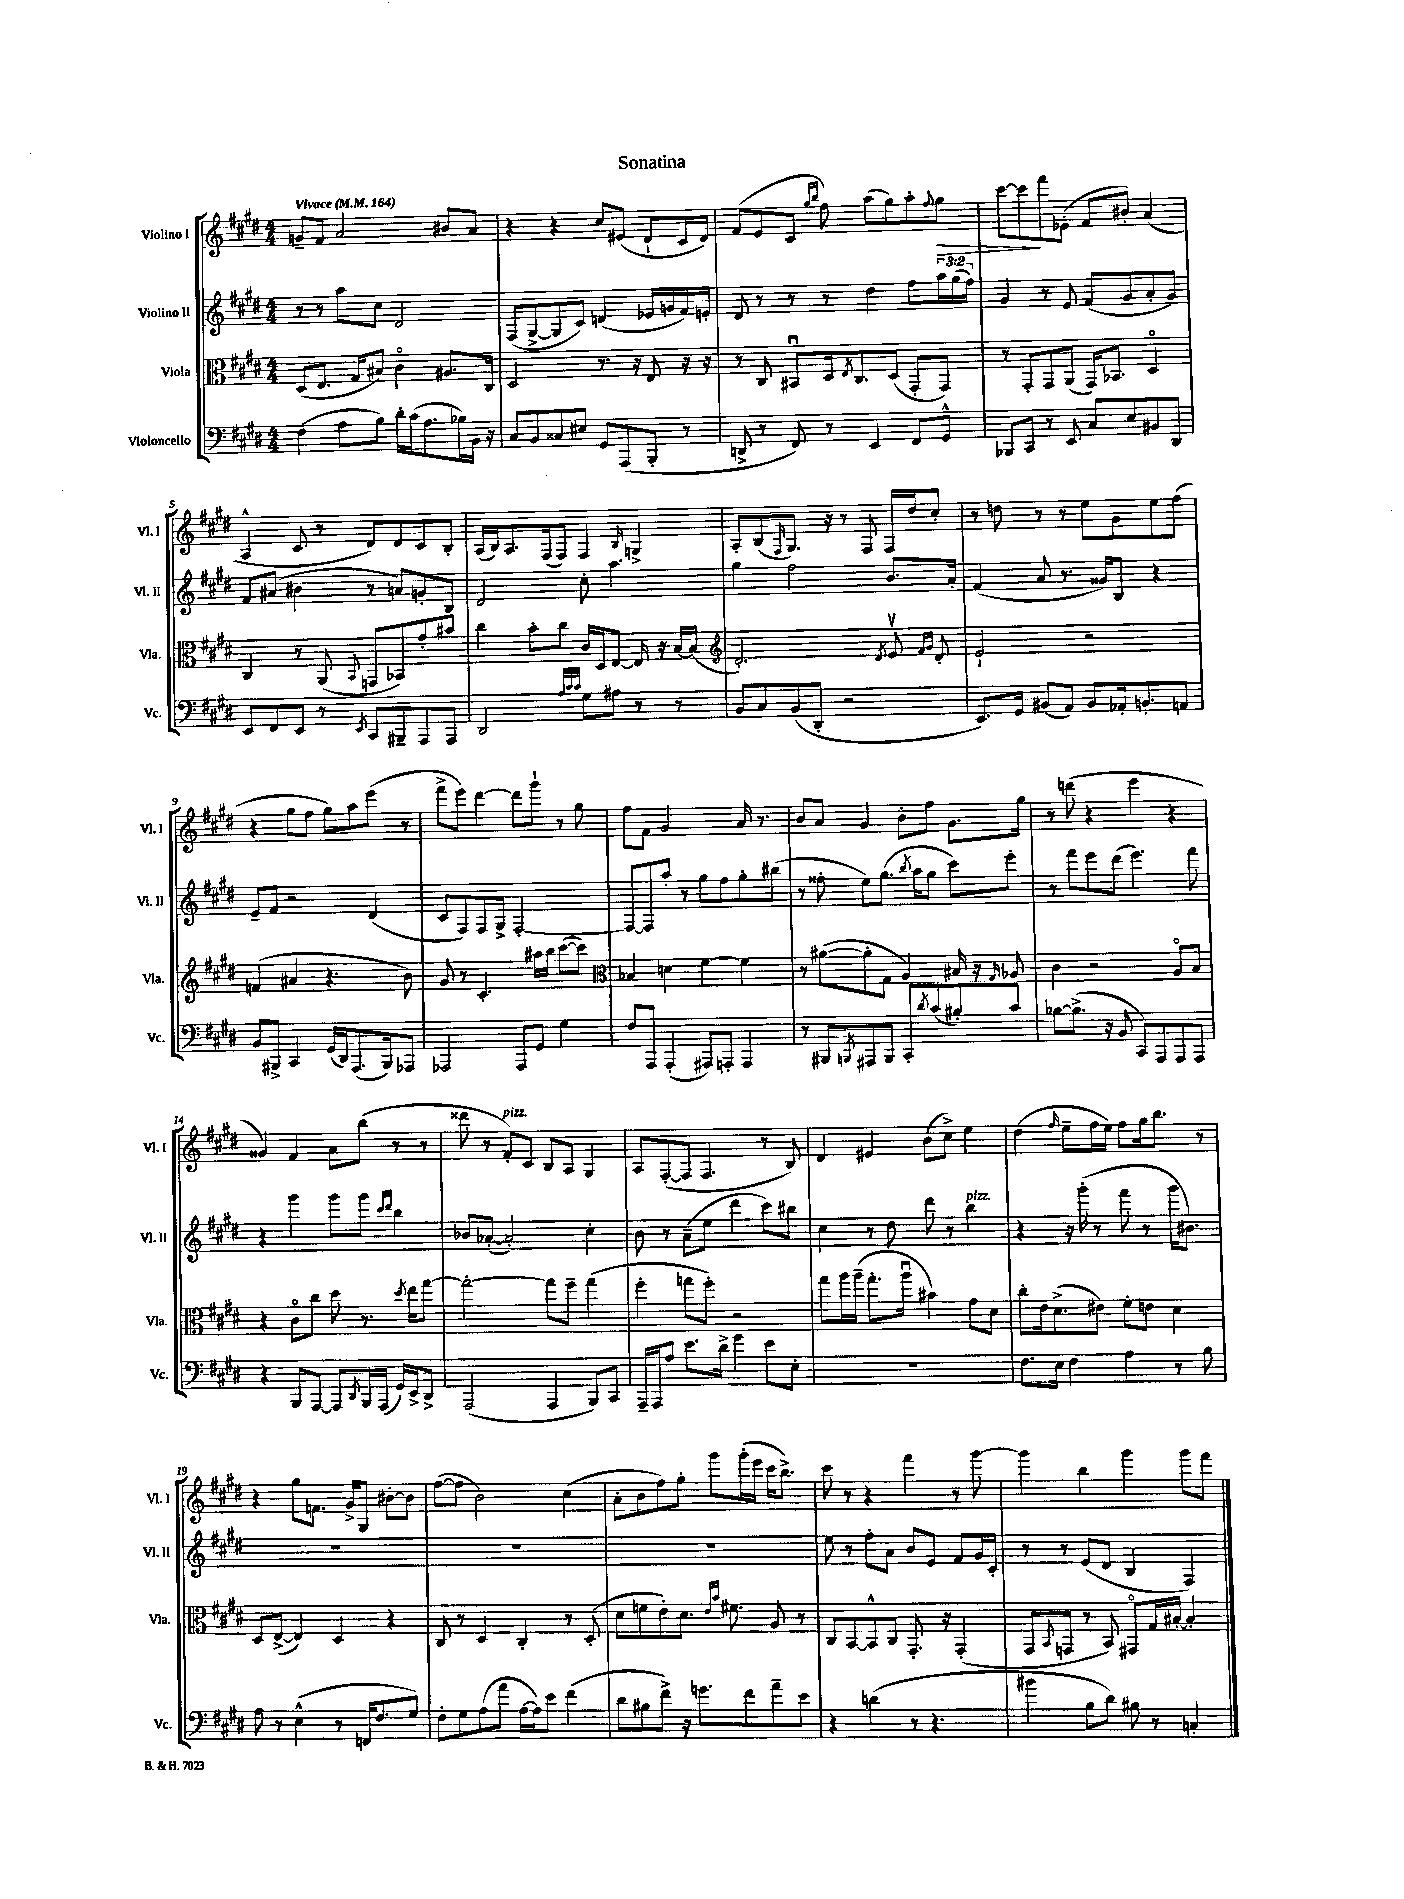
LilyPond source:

\header { title = "Sonatina" }
<<
\new StaffGroup <<
\new Staff = "s0" \with { instrumentName = "Violino I" shortInstrumentName = "Vl. I" } {
    \clef treble \key e \major \numericTimeSignature \time 4/4 \tempo "Vivace" 4 = 164
    g'8-- fis'8 a'2 bis'8 a'8 |
    r4 r4 cis''8 eis'8( dis'8-! cis'16 dis'16) |
    fis'8( e'8 cis'8 \grace { gis''16 b''16 } fis''8) a''8( gis''8) a''8-. \appoggiatura { fis''8 } gis''8\> |
    cis'''8~ cis'''8\! fis'''8 ees'8-.( fis'8 bis'8-.) a'4( |
    a4-^ cis'8 r8 dis'8) dis'8 cis'8 b8-. |
    a16( b16) a8. fis16( fis8) fis4 \grace { b16 } g4-> |
    a8-. b8( \grace { fis16 } gis8.) r16 r8 fis8 fis16 dis''16 cis''8-. |
    r8 d''8 r8 r8 e''8 gis'8 e''8 fis''8( |
    r4 gis''8 fis''8 gis''8) a''8 e'''8( r8 |
    fis'''8-> e'''8) dis'''4~ dis'''8 gis'''8-! r8 gis''8 |
    fis''8 fis'8 gis'2 a'16 r8. |
    b'8 a'8 gis'4 b'8-. fis''8 gis'8. gis''16 |
    r8 d'''8( r4 e'''4 r4 |
    gisis'4) fis'4 a'8 b''8( r8 r8 |
    disis'''8 r8 fis'8-.^\markup { \italic "pizz." }) cis'8 b8 a8 gis4 |
    a8 fis8~-.( fis8 fis4. r8 b8) |
    dis'4 eis'4 b'8( cis''8->) e''4 |
    dis''4( \grace { fis''16 } e''8-- fis''16 e''16) fis''8 gis''16 b''8. r8 |
    r4 gis''8 f'8. gis'16-> gis8 bis'8~-. bis'8 |
    fis''8~( fis''8 b'2) cis''4( |
    a'8-. b'8 fis''8) gis''8-. gis'''8 gis'''16-.( e'''16 cis'''16 b''8.->) |
    cis'''8 r8 r4 fis'''4 r8 gis'''8~ |
    gis'''4 b''4 gis'''4 gis'''8 fis'''8 \bar "|." |
}
\new Staff = "s1" \with { instrumentName = "Violino II" shortInstrumentName = "Vl. II" } {
    \clef treble \key e \major \numericTimeSignature \time 4/4 \override Staff.TupletNumber.text = #tuplet-number::calc-fraction-text
    r8 r8 a''8 cis''8 dis'2 |
    fis8( gis8~-> gis8 cis'8) d'4( ees'16 g'16 fis'16) e'16-. |
    dis'8 r8 r8 r8 dis''4 fis''8 \tuplet 3/2 { a''16 gis''16( fis''16) } |
    gis'4 r8 e'8 fis'8( gis'8 a'8-. gis'8) |
    fis'8 ais'8( bis'4 r8 a'8) g'8-. b8 |
    dis'2 cis''8-. a''4. |
    gis''4 fis''2 b'8. a'16-. |
    fis'4( a'8 r8. gisis'16) b8 r4 |
    e'8-- fis'8 r2 dis'4( |
    cis'8 fis8) fis8 gis8-> fis2~-. |
    fis8~ fis8 a''8-. r8 gis''8 fis''8 gis''8-. bis''8( |
    r8 fisis''8-. e''8) gis''8.( \acciaccatura { b''8 } a''16 gis''8 cis'''8) e'''8-. |
    r8 fis'''8 e'''8 dis'''8( e'''4.) fis'''8 |
    r4 gis'''4 gis'''8 gis'''8 \grace { cis'''16 dis'''16 } b''4 |
    bes'8 aes'8~-.( aes'2-.) cis''4-. |
    b'8 r8 a'8--( e''8 dis'''4 cis'''8) bis''8 |
    cis''4 r8 dis''8 dis'''8 r8 b''4^\markup { \italic "pizz." } |
    r4 r16 gis'''16-.( r8 fis'''8 r8 gis'''16 bis'8.) |
    R1 |
    R1 |
    R1 |
    e''8 r8 fis''8-. a'8 b'8 e'8 fis'8 gis'16 cis'16-. |
    r8 r8 e'8( dis'8 b4 fis4) \bar "|." |
}
\new Staff = "s2" \with { instrumentName = "Viola" shortInstrumentName = "Vla." } {
    \clef alto \key e \major \numericTimeSignature \time 4/4
    dis8( e8. gis16 bis8) cis'4\flageolet ais8. cis16 |
    dis2 r8. r16 e8 r16 r16 |
    r8 cis8 bis,8\downbow dis16 \acciaccatura { e8 } cis8. dis8( gis,8-. gis,8) |
    r8 gis,8-. gis,8 a,8( gis,16) bes,8. dis4\flageolet |
    cis4 r8 a,8( \appoggiatura { b,8 } g,8 bes,8) gis'8-. bis'8 |
    cis''4 b'8-. cis''8 cis'16 dis16 e8~ e16 r16 b16~ b16( |
    \clef treble dis'2.-.) \acciaccatura { dis'8 } e'8\upbow \grace { fis'16 gis'16 } dis'8-. |
    e'2-! r2 |
    f'4( ais'4 r4. b'8) |
    gis'8 r8 cis'4.-. ais''16 b''16 cis'''8~( cis'''8) |
    \clef alto bes4 d'4 fis'4~ fis'4 |
    r8 ais'8~( ais'8-. gis8 a4) bis16 r16 \grace { gis16 } aes8 |
    cis'4 r2 a8\flageolet b8 |
    r4 cis'8\flageolet cis''8 dis''8 r8. \acciaccatura { dis''8 } e''16 gis''8~ |
    gis''2~-. gis''8 fis''8-- gis''4( |
    fis''4-. g''8 fis''8-.) r2 |
    gis''8 a''16 a''16--( gis''8.-. a''16\downbow bis'4) gis'8 dis'8 |
    cis''8-. e'16 dis'8.->( eis'8) fis'8-. e'8 dis'4 |
    dis8 e8~->( e4) dis4 r4 |
    cis8 r8 dis4 cis4-. r8 dis8-.( |
    dis'8 f'8 e'8-.) dis'8. \grace { e'16 b'16 } fis'8. a8 r8 |
    cis8 b,8~ b,8-^ cis8 gis,8.-. r16 gis,4-.( |
    gis,8 \appoggiatura { b,8 } g,8 r8 b,8) gis,8\flageolet gis16 bis16~-. bis4-. \bar "|." |
}
\new Staff = "s3" \with { instrumentName = "Violoncello" shortInstrumentName = "Vc." } {
    \clef bass \key e \major \numericTimeSignature \time 4/4
    fis4( a8 b8) dis'16-. cis'16( a8. bes16) b,16 r16 |
    cis8 b,8 cisis8 eis8 gis,8 a,,8( b,,8-. r8 |
    d,8-> r8 fis,8) r8 e,4 fis,8 gis,8-^ |
    bes,,8 cis,8 r8 e,8 cis8 e8 bis,8 dis,8 |
    e,8 fis,8 e,8 r8 \acciaccatura { e,8 } cis,8 bis,,8-- a,,8 a,,8 |
    dis,2 \grace { a32 cis'32 cis'32 } gis8 ais8 r8 r8 |
    b,8 cis8 b,8( dis,8-. r2 |
    e,8.) gis,16 bis,8( a,8) bis,8 aes,16-. b,8.-. a,8 |
    b,8 bis,,8-> cis,4 gis,16( dis,16) a,,8.( bis,,16) aes,,8 |
    aes,,2 aes,,8 gis,8 gis4 |
    fis8 a,,8 a,,4-.( ais,,8) a,,8-. a,,4 |
    r8 bis,,8 \acciaccatura { b,,8 } ais,,8 b,,8 cis,8-. \acciaccatura { dis'8 } cis'8( bis8-.) cis'8 |
    bes8~ bes8.->( r16 b,8 cis,8) a,,8 a,,8 a,,8 |
    r4 b,,8 a,,8~ a,,8 \acciaccatura { dis,8 } b,,16 a,,16( gis,16) e,16-> dis,8-> |
    a,,2( a,,4 b,,8) cis,8 |
    a,,16-- a,,16 a8 e'8. dis'16-> gis'4 e'8 e8-. |
    R1 |
    fis8. e16 fis4 a4 r8 b8 |
    a8 r8 e4-^( r8 f,16 fis8. gis8) |
    fis8-. gis8 a8( a'8 a16~ a16) e'8 fis'4( |
    dis'8 bis8 fis'8->) r16 g'8. fis'8 a'8-- e'8 |
    r4 d'4( r8 r4. |
    bis'4 b8 dis'8) bis8 r8 c4-. \bar "|." |
}
>>
>>
